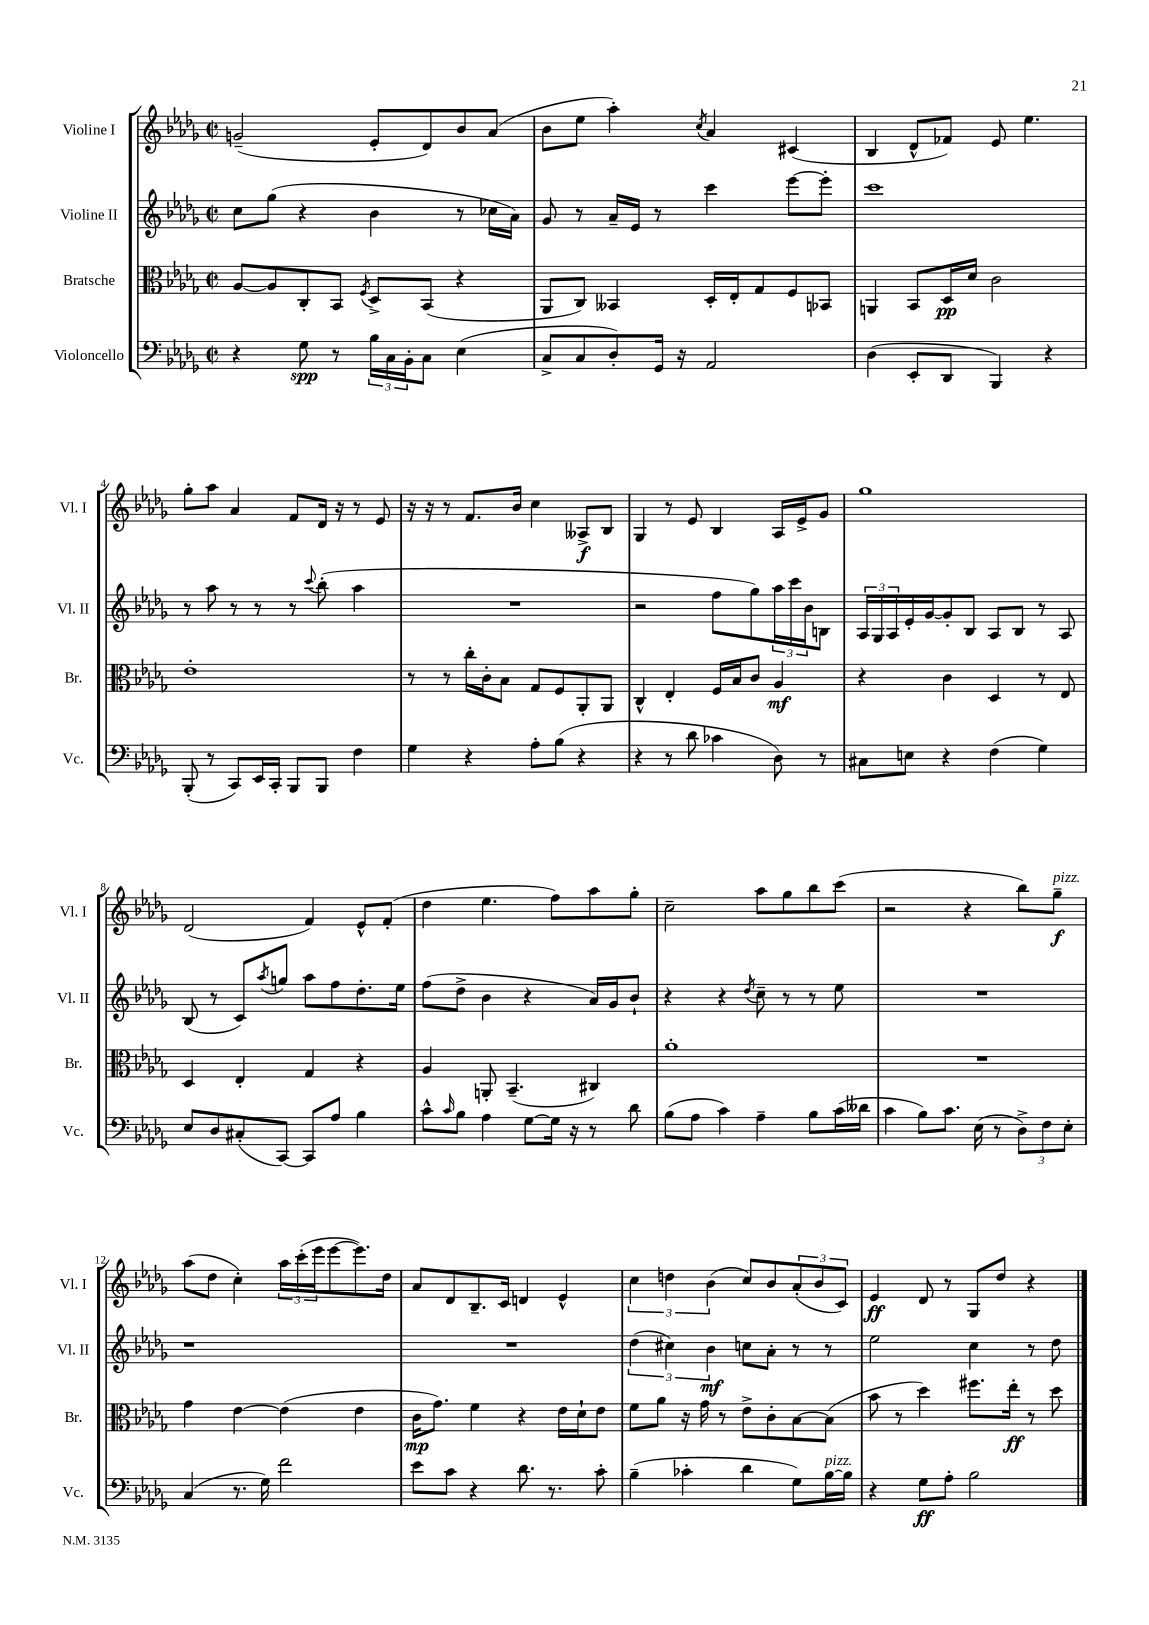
<<
\new StaffGroup <<
\new Staff = "s0" \with { instrumentName = "Violine I" shortInstrumentName = "Vl. I" } {
    \clef treble \key des \major \defaultTimeSignature \time 2/2
    g'2--( ees'8-. des'8) bes'8 aes'8( |
    bes'8 ees''8 aes''4-.) \acciaccatura { c''8 } aes'4 cis'4( |
    bes4 des'8-^ fes'8) ees'8 ees''4. |
    ges''8-. aes''8 aes'4 f'8 des'16 r16 r8 ees'8 |
    r16 r16 r8 f'8. bes'16 c''4 aeses8->\f bes8 |
    ges4 r8 ees'8 bes4 aes16 ees'16-> ges'8 |
    ges''1 |
    des'2( f'4) ees'8-^ f'8-.( |
    des''4 ees''4. f''8) aes''8 ges''8-. |
    c''2-- aes''8 ges''8 bes''8 c'''8( |
    r2 r4 bes''8) ges''8--\f^\markup { \italic "pizz." } |
    aes''8( des''8 c''4-.) \tuplet 3/2 { aes''16 c'''16-.( ees'''16 } ees'''8~ ees'''8.) des''16 |
    aes'8 des'8 bes8.-- c'16 d'4 ees'4-^ |
    \tuplet 3/2 { c''4 d''4 bes'4( } c''8) bes'8 \tuplet 3/2 { aes'8-.( bes'8 c'8) } |
    ees'4\ff des'8 r8 ges8 des''8 r4 \bar "|." |
}
\new Staff = "s1" \with { instrumentName = "Violine II" shortInstrumentName = "Vl. II" } {
    \clef treble \key des \major \defaultTimeSignature \time 2/2
    c''8 ges''8( r4 bes'4 r8 ces''16 aes'16) |
    ges'8 r8 aes'16-- ees'16 r8 c'''4 ees'''8~ ees'''8-. |
    c'''1 |
    r8 aes''8 r8 r8 r8 \appoggiatura { c'''8 } bes''8-.( aes''4 |
    R1 |
    r2 f''8 ges''8) \tuplet 3/2 { aes''16 c'''16 bes'16 } b8 |
    \tuplet 3/2 { aes16 ges16 aes16 } ees'16-. ges'16~ ges'8-. bes8 aes8 bes8 r8 aes8 |
    bes8( r8 c'8) \acciaccatura { aes''8 } g''8 aes''8 f''8 des''8.-. ees''16 |
    f''8( des''8-> bes'4 r4 aes'16) ges'16 bes'8-! |
    r4 r4 \acciaccatura { des''8 } c''8-- r8 r8 ees''8 |
    R1 |
    r1 |
    R1 |
    \tuplet 3/2 { des''4( cis''4) bes'4\mf } c''8 aes'8-. r8 r8 |
    ees''2 c''4 r8 des''8 \bar "|." |
}
\new Staff = "s2" \with { instrumentName = "Bratsche" shortInstrumentName = "Br." } {
    \clef alto \key des \major \defaultTimeSignature \time 2/2
    aes8~ aes8 c8-. bes,8 \acciaccatura { f8 } des8-> bes,8( r4 |
    aes,8 c8) beses,4 des16-. ees16-. ges8 f8 bes,8 |
    a,4 bes,8 des16\pp des'16 c'2 |
    ees'1-. |
    r8 r8 c''16-. c'16-. bes8 ges8 f8 aes,8-. aes,8 |
    c4-^ ees4-. f16 bes16 c'8 aes4\mf |
    r4 c'4 des4 r8 ees8 |
    des4 ees4-. ges4 r4 |
    aes4 a,8-. bes,4.--( cis4) |
    aes'1-. |
    R1 |
    ges'4 ees'4~ ees'4( ees'4 |
    c'16\mp ges'8.) f'4 r4 ees'16 des'16-! ees'8 |
    f'8 aes'8 r16 ges'16 r8 ees'8-> c'8-. bes8~ bes8( |
    bes'8 r8 des''4) fis''8. ees''16-.\ff r8 des''8 \bar "|." |
}
\new Staff = "s3" \with { instrumentName = "Violoncello" shortInstrumentName = "Vc." } {
    \clef bass \key des \major \defaultTimeSignature \time 2/2
    r4 ges8\spp r8 \tuplet 3/2 { bes16 c16 bes,16-. } c8 ees4( |
    c8-> c8 des8-.) ges,16 r16 aes,2 |
    des4( ees,8-. des,8 bes,,4) r4 |
    bes,,8-.( r8 c,8) ees,16 c,16-. bes,,8 bes,,8 f4 |
    ges4 r4 aes8-. bes8( r4 |
    r4 r8 des'8 ces'4 des8) r8 |
    cis8 e8 r4 f4( ges4) |
    ees8 des8 cis8-.( c,8~) c,8 aes8 bes4 |
    c'8-^ \grace { c'16 } bes8 aes4 ges8~ ges16 r16 r8 des'8 |
    bes8( aes8 c'4) aes4-- bes8 c'16( deses'16 |
    c'4 bes8) c'8. ees16( r8 \tuplet 3/2 { des8->) f8 ees8-. } |
    c4( r8. ges16) f'2 |
    ees'8 c'8 r4 des'8. r8. c'8-. |
    bes4--( ces'4-. des'4 ges8) bes16~^\markup { \italic "pizz." } bes16 |
    r4 ges8\ff aes8-. bes2 \bar "|." |
}
>>
>>
